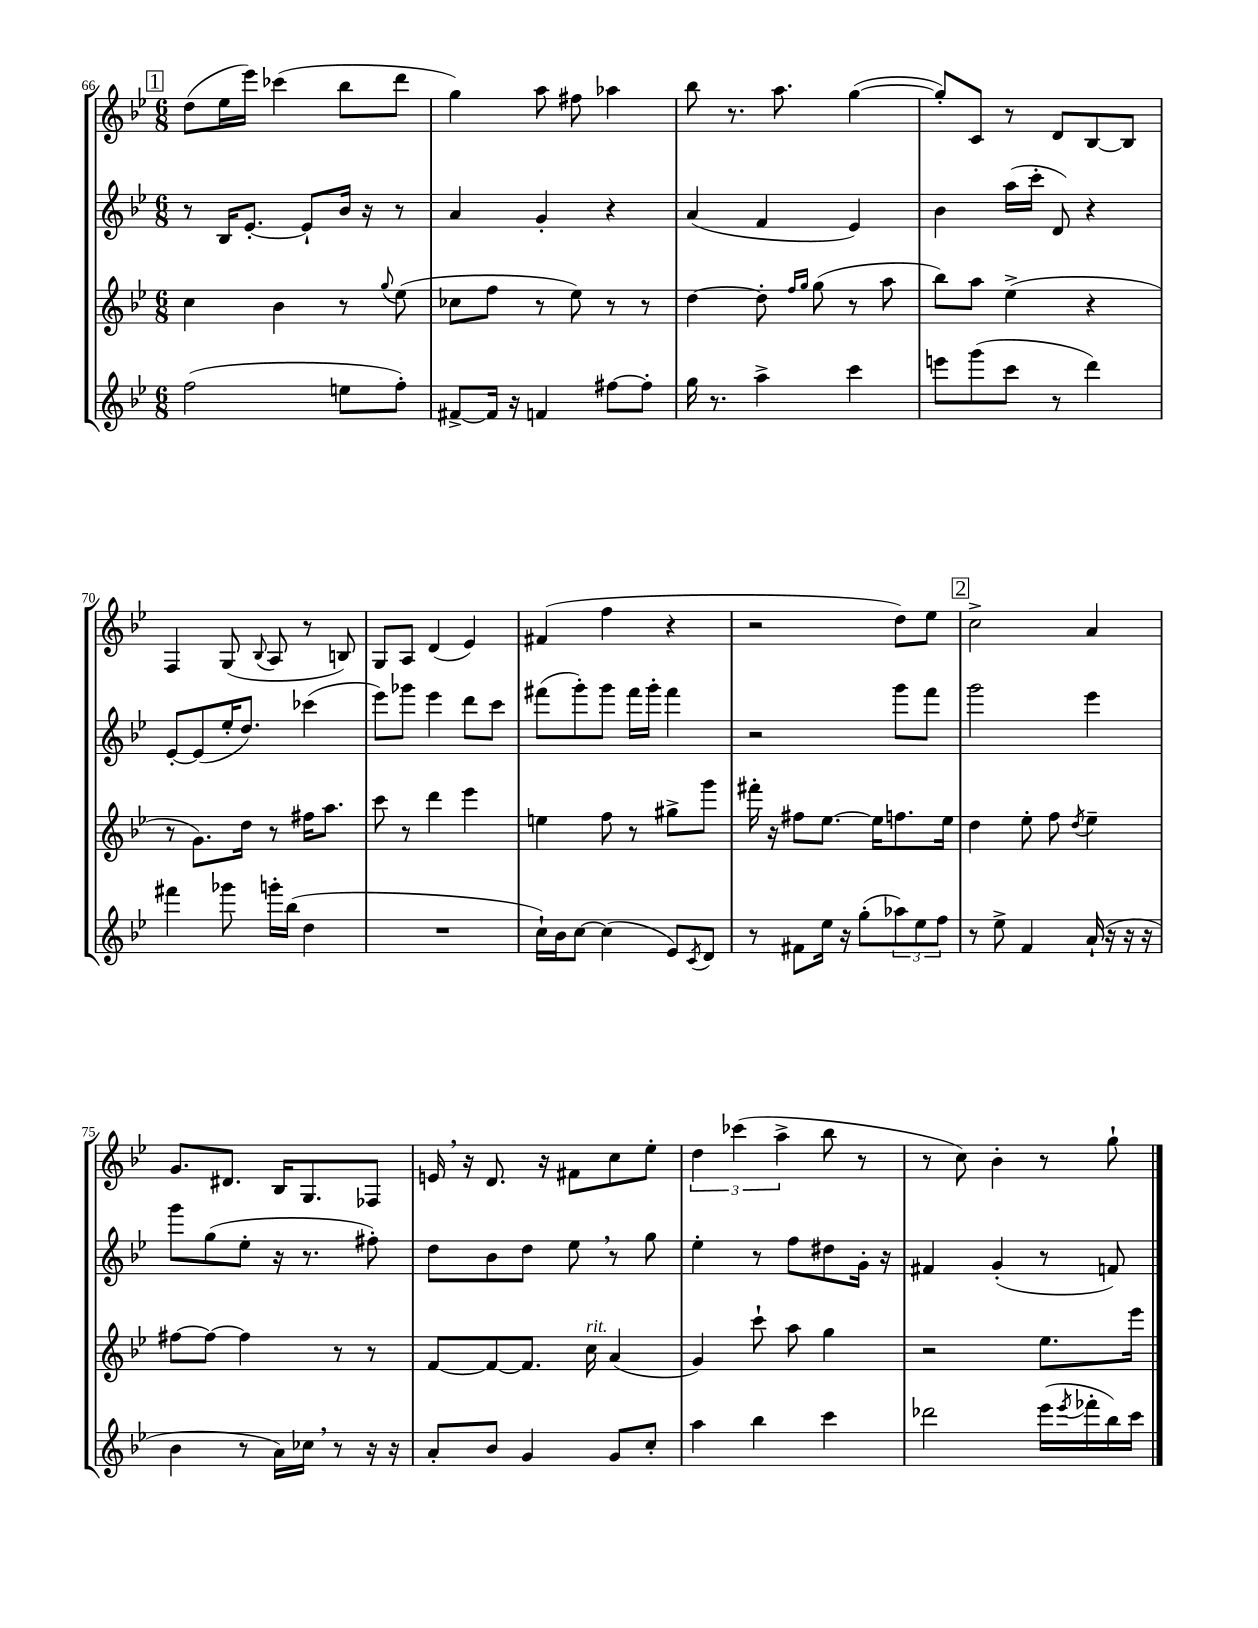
<<
\new StaffGroup <<
\new Staff = "s0" {
    \clef treble \key bes \major \numericTimeSignature \time 6/8
    \mark \markup { \box "1" } d''8( ees''16 ees'''16) ces'''4( bes''8 d'''8 |
    g''4) a''8 fis''8 aes''4 |
    bes''8 r8. a''8. g''4~( |
    g''8-.) c'8 r8 d'8 bes8~ bes8 |
    f4 g8( \appoggiatura { bes8 } a8 r8 b8) |
    g8 a8 d'4( ees'4) |
    fis'4( f''4 r4 |
    r2 d''8) ees''8 |
    \mark \markup { \box "2" } c''2-> a'4 |
    g'8. dis'8. bes16 g8. fes8 |
    e'16 \breathe r16 d'8. r16 fis'8 c''8 ees''8-. |
    \tuplet 3/2 { d''4 ces'''4( a''4-> } bes''8 r8 |
    r8 c''8) bes'4-. r8 g''8-! \bar "|." |
}
\new Staff = "s1" {
    \clef treble \key bes \major \numericTimeSignature \time 6/8
    \mark \markup { \box "1" } r8 bes16 ees'8.~-. ees'8-! bes'16 r16 r8 |
    a'4 g'4-. r4 |
    a'4( f'4 ees'4) |
    bes'4 a''16( c'''16-. d'8) r4 |
    ees'8~-. ees'8( ees''16-. d''8.) ces'''4( |
    ees'''8) ges'''8 ees'''4 d'''8 c'''8 |
    fis'''8( g'''8-.) g'''8 fis'''16 g'''16-. fis'''4 |
    r2 g'''8 f'''8 |
    \mark \markup { \box "2" } g'''2 ees'''4 |
    g'''8 g''8( ees''8-. r16 r8. fis''8-.) |
    d''8 bes'8 d''8 ees''8 \breathe r8 g''8 |
    ees''4-. r8 f''8 dis''8 g'16-. r16 |
    fis'4 g'4-.( r8 f'8) \bar "|." |
}
\new Staff = "s2" {
    \clef treble \key bes \major \numericTimeSignature \time 6/8
    \mark \markup { \box "1" } c''4 bes'4 r8 \appoggiatura { g''8 } ees''8( |
    ces''8 f''8 r8 ees''8) r8 r8 |
    d''4~ d''8-. \grace { f''16 g''16 } g''8( r8 a''8 |
    bes''8) a''8 ees''4->( r4 |
    r8 g'8.) d''16 r8 fis''16 a''8. |
    c'''8 r8 d'''4 ees'''4 |
    e''4 f''8 r8 gis''8-> g'''8 |
    fis'''16-. r16 fis''8 ees''8.~ ees''16 f''8. ees''16 |
    \mark \markup { \box "2" } d''4 ees''8-. f''8 \acciaccatura { d''8 } ees''4-- |
    fis''8~ fis''8~ fis''4 r8 r8 |
    f'8~ f'8~ f'8. c''16^\markup { \italic "rit." } a'4( |
    g'4) c'''8-! a''8 g''4 |
    r2 ees''8. ees'''16 \bar "|." |
}
\new Staff = "s3" {
    \clef treble \key bes \major \numericTimeSignature \time 6/8
    \mark \markup { \box "1" } f''2( e''8 f''8-.) |
    fis'8~-> fis'16 r16 f'4 fis''8~ fis''8-. |
    g''16 r8. a''4-> c'''4 |
    e'''8 g'''8( c'''8 r8 d'''4) |
    fis'''4 ges'''8 g'''16-. bes''16( d''4 |
    R2. |
    c''16-!) bes'16 c''8~ c''4( ees'8) \acciaccatura { c'8 } d'8 |
    r8 fis'8 ees''16 r16 g''8-.( \tuplet 3/2 { aes''8) ees''8 f''8 } |
    \mark \markup { \box "2" } r8 ees''8-> f'4 a'16-!( r16 r16 r16 |
    bes'4 r8 a'16) ces''16 \breathe r8 r16 r16 |
    a'8-. bes'8 g'4 g'8 c''8-. |
    a''4 bes''4 c'''4 |
    des'''2 ees'''16( \acciaccatura { ees'''8 } fes'''16-. bes''16) c'''16 \bar "|." |
}
>>
>>
\layout { \context { \Score currentBarNumber = #66 } }
